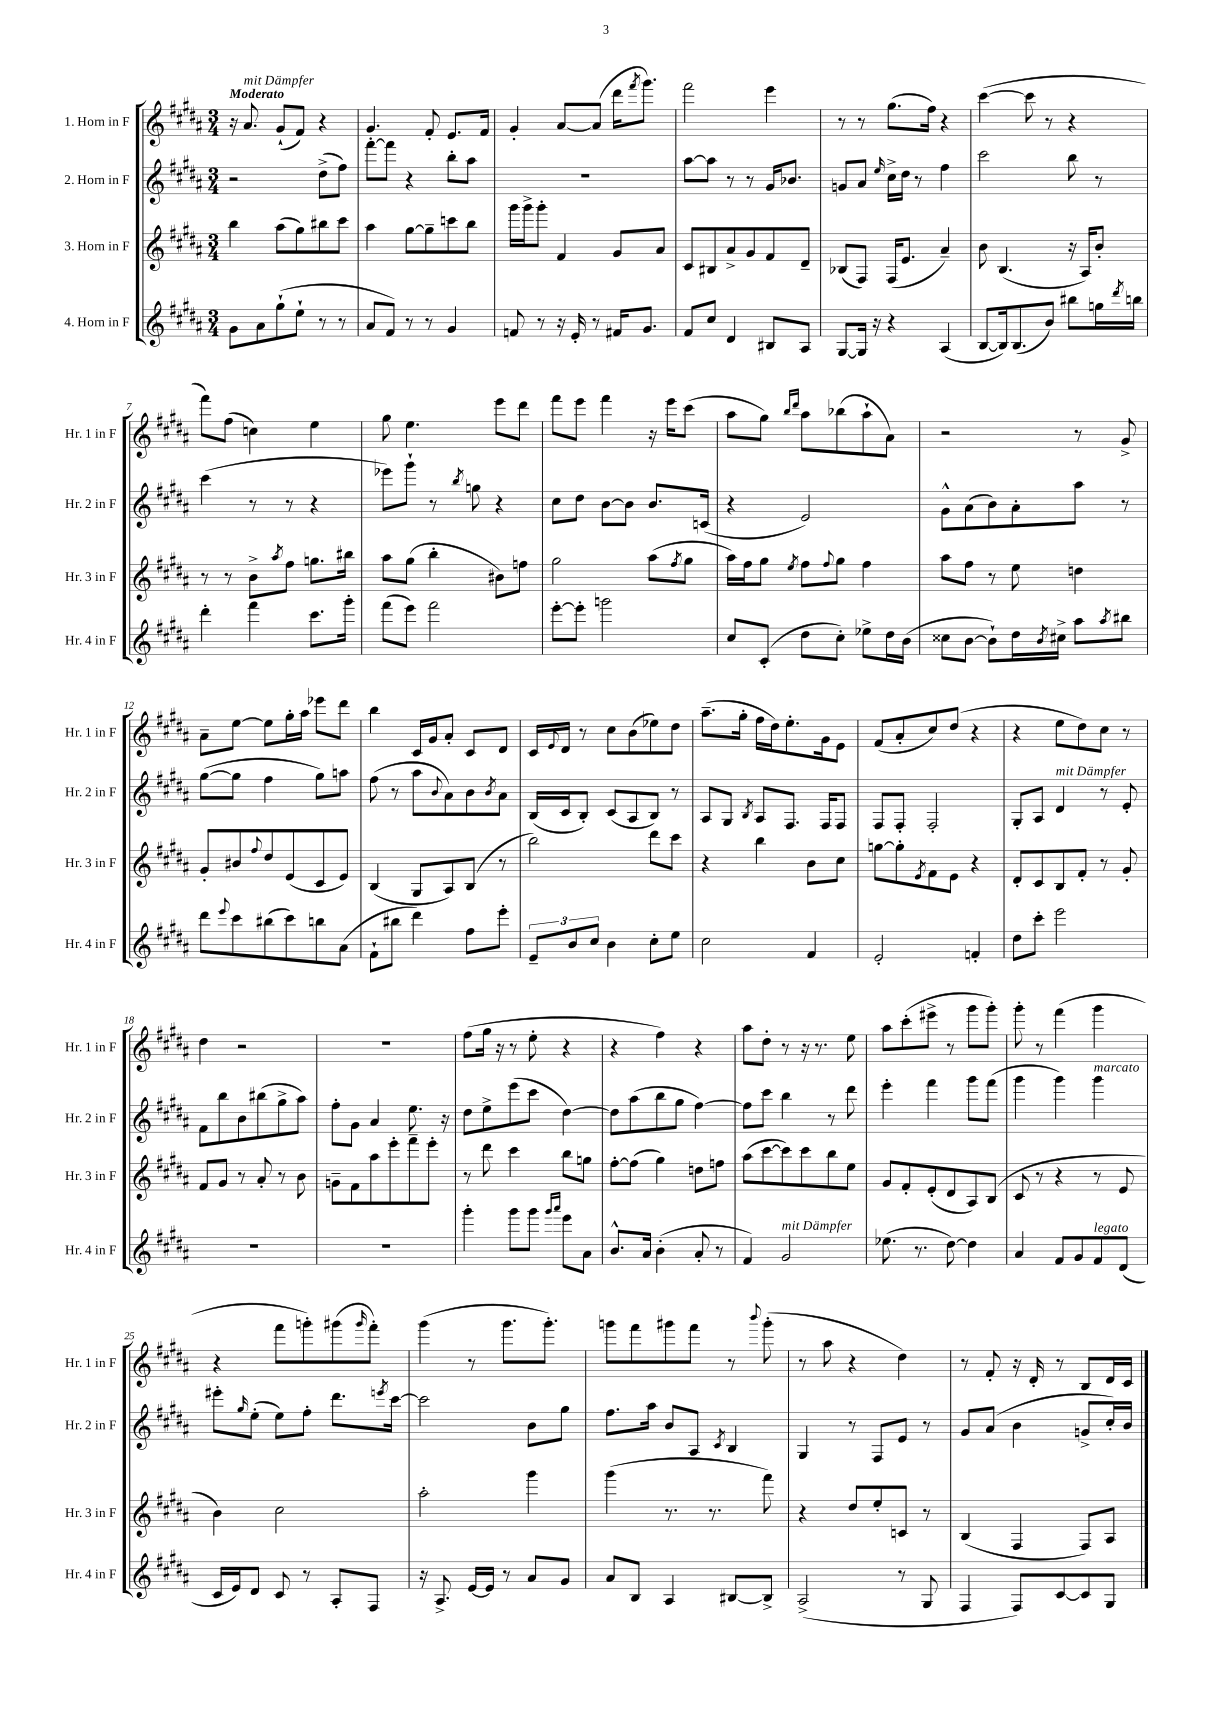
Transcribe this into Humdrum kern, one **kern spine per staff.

**kern	**kern	**kern	**kern
*staff4	*staff3	*staff2	*staff1
*clefG2	*clefG2	*clefG2	*clefG2
*k[f#c#g#d#a#]	*k[f#c#g#d#a#]	*k[f#c#g#d#a#]	*k[f#c#g#d#a#]
*M3/4	*M3/4	*M3/4	*M3/4
8g#\L	4bb\	2r	16r
.	.	.	8.a#/
8a#\	.	.	.
(8gg#`\	(8aa#\L	.	(8g#`/L
8ee`\J	8gg#\)	.	8f#/J)
8r	8bb#\	(8dd#^\L	4r
8r	8ccc#\J	8ff#\J)	.
=	=	=	=
8a#/L	4aa#\	[8fff#'\L	4.g#/
8f#/J)	.	8fff#\]J	.
8r	[8gg#\L	4r	.
8r	8gg#~\]	.	8f#'/
4g#/	8ccc\	8bb'\L	8.e/L
.	8bb\J	8aa#\J	.
.	.	.	16f#/Jk
=	=	=	=
8f/	16ggg#\LL	2.r	4g#'/
.	16ggg#^\J	.	.
8r	8ggg#'\J	.	.
16r	4f#/	.	[8a#/L
16e'/	.	.	.
8r	.	.	(8a#/]J
16f#/LK	8g#/L	.	16ddd#\LK
.	.	.	8qfff#/
8.g#/J	.	.	8.ggg#\J)
.	8a#/J	.	.
=	=	=	=
8f#/L	8c#/L	[8aa#\L	2fff#\
8cc#/J	8B#/	8aa#\]J	.
4d#/	8a#^/	8r	.
.	8g#/	8r	.
8B#/L	8f#/	16g#/LK	4eee\
.	.	8.b-/J	.
8A#/J	8d#~/J	.	.
=	=	=	=
[8G#/L	(8B-/L	8g/L	8r
16G#/]Jk	8F#/J)	8a#/J	8r
16r	.	.	.
.	.	16qqee/	.
4r	(16F#/LK	16cc#^\LL	(8.gg#\L
.	8.e/J	16dd#\JJ	.
.	.	8r	.
.	.	.	16ff#\Jk)
(4A#/	4a#~/)	4ff#\	4r
=	=	=	=
[8B/L	8b\	2ccc#\	([4ccc#\
16B/]k)	(4.B/	.	.
(8.B/	.	.	.
.	.	.	8ccc#\]
8b/J)	.	.	8r
8bb#\L	16r	8bb\	4r
.	16A#/LK)	.	.
16gg\L	8b'/J	8r	.
8qddd#/	.	.	.
16bb\JJ	.	.	.
=	=	=	=
4ddd#'\	8r	(4ccc#\	8fff#\L)
.	8r	.	(8ff#\J
4fff#\	8b^\L	8r	4cc\)
.	8qaa#/	.	.
.	8ff#\J	8r	.
8.ccc#\L	8.gg\L	4r	4ee\
16ggg#'\Jk	16bb#\Jk	.	.
=	=	=	=
(8fff#\L	8aa#\L	8eee-\L)	8gg#\
8eee\J)	(8gg#\J	8ggg#`\J	4.ee\
2fff#\	4bb'\	8r	.
.	.	8qbb/	.
.	.	8gg\	.
.	8b#\L)	4r	8eee\L
.	8ff\J	.	8ddd#\J
=	=	=	=
[8eee'\L	2gg#\	8cc#\L	8fff#\L
8eee'\]J	.	8dd#\J	8eee\J
2ggg\	.	[8b\L	4fff#\
.	.	8b\]J	.
.	(8aa#\L	8.b/L	16r
.	.	.	16eee\LK
.	8qff#/	.	.
.	8gg#\J	.	(8ccc#\J
.	.	(16c/Jk	.
=	=	=	=
8cc#/L	16aa#\LL)	4r	8aa#\L
.	16ff#\J	.	.
(8c#'/J	8gg#\J	.	8gg#\J)
.	.	.	16qqbb/LL
.	8qee/	.	16qqddd#/JJ
8dd#\L	8ff#\L	2e/)	8aa#\L
.	8qqff#/	.	.
8cc#'\J)	8gg#\J	.	(8bb-\
8ee-^\L	4ff#\	.	8aa#`\
16dd#\L	.	.	8a#\J)
(16b\JJ	.	.	.
=	=	=	=
8cc##\L	8aa#\L	8g#^^\L	2r
[8b\J	8ff#\J	(8a#\	.
8b`\]L)	8r	8b\)	.
16dd#\L	8ee\	8a#'\	.
8qb/	.	.	.
16cc#^\JJ	.	.	.
8aa#\L	4dd\	8aa#\J	8r
8qaa#/	.	.	.
8bb#\J	.	8r	8g#^/
=	=	=	=
8ddd#\L	8g#'/L	([8gg#\L	8a#~\L
8qqeee/	.	.	.
8ccc#\	8b#/	8gg#\]J	[8ee\J
.	8qqff#/	.	.
(8bb#\	8dd#/	4ff#\	8ee\]L
8ccc#\)	(8e/	.	16gg#'\L
.	.	.	16aa#\JJ
8bb\	8c#/	8gg#\L)	8eee-\L
(8a#\J	8e/J)	8aa\J	8ddd#\J
=	=	=	=
8f#`\L	(4B/	(8ff#\	4bb\
8bb#\J	.	8r	.
4ddd#\)	8G#/L	8aa#\L	16c#/LL
.	.	.	16g#/J
.	.	8qqb/	.
.	8A#/)	8a#\)	8a#'/J
8ff#\L	(8B/J	8b\	8c#/L
.	.	8qb/	.
8eee'\J	8r	8a#\J	8d#/J
=	=	=	=
12e~/L	2bb\)	(16B/LL	16c#/LL
.	.	.	8qqe/
.	.	16c#/J	16d#/JJ
12b/	.	.	.
.	.	8B'/J)	8r
12cc#/J	.	.	.
4b\	.	(8c#/L	8cc#\L
.	.	8A#/	(8b\
8cc#'\L	8ddd#\L	8B/J)	8ee-\)
8ee\J	8ccc#\J	8r	8dd#\J
=	=	=	=
2cc#\	4r	8A#/L	(8.aa#~\L
.	.	8G#/J	.
.	.	.	16gg#'\Jk
.	.	8qB/	.
.	4bb\	8A#/L	16ff#\LL
.	.	.	16dd#\J)
.	.	8.F#/J	8.ee'\
4f#/	8b\L	.	.
.	.	16F#/LK	16g#\k
.	8cc#\J	8F#/J	8e\J
=	=	=	=
2e'/	[8gg\L	8F#/L	(8f#/L
.	8gg'\]	8F#'/J	8a#'/
.	8qe/	.	.
.	8f#\	2F#'/	8cc#/)
.	8e\J	.	(8dd#/J
4f'/	4r	.	4r
=	=	=	=
8dd#\L	8d#'/L	8G#'/L	4r
8ccc#'\J	8c#/	8A#/J	.
2eee\	8B/	4d#/	8ee\L
.	8f#'/J	.	8dd#\)
.	8r	8r	8cc#\J
.	8g#'/	8e'/	8r
=	=	=	=
2.r	8f#/L	8f#\L	4dd#\
.	8g#/J	8bb\	.
.	8r	8b\	2r
.	8a#'/	(8bb#\	.
.	8r	8gg#^\	.
.	8b\	8aa#\J)	.
=	=	=	=
2.r	8g~\L	8ff#'\L	2.r
.	8f#\	8g#\J	.
.	8aa#\	4a#/	.
.	8eee'\	.	.
.	8fff#~\	8.ee\	.
.	8eee'\J	.	.
.	.	16r	.
=	=	=	=
4ggg#'\	8r	8dd#\L	(8ff#\L
.	8ddd#\	8ee^\	16gg#\Jk
.	.	.	16r
8ggg#\L	4ccc#\	(8eee\	8r
8ggg#\J	.	8ccc#\J	8ee'\
16qqggg#/LL	.	.	.
16qqaaa#/JJ	.	.	.
8eee\L	8bb\L	[4dd#\)	4r
8a#\J	8gg\J	.	.
=	=	=	=
8.b^^/L	[8ff#'\L	8dd#\]L	4r
.	(8ff#\]J	(8aa#\	.
16a#/Jk	.	.	.
(4b'\	4gg#\)	8bb\	4ff#\)
.	.	8gg#\J	.
8a#'/	8dd\L	[4ff#\)	4r
8r	8ff\J	.	.
=	=	=	=
4f#/)	(8aa#\L	8ff#\]L	8aa#\L
.	[8ccc#\	8ccc#\J	8dd#'\J
2g#/	8ccc#\])	4bb\	8r
.	8ccc#\	.	16r
.	.	.	8.r
.	8bb\	8r	.
.	8ee\J	8ddd#\	8ee\
=	=	=	=
(8.ee-\	8g#/L	4eee'\	8aa#\L
.	8f#'/	.	(8ccc#'\
8.r	.	.	.
.	(8e'/	4fff#\	8eee#^\J
[8dd#\)	8d#/	.	8r
4dd#\]	8A#/)	8ggg#\L	8ggg#\L
.	(8B/J	(8fff#\J	8ggg#'\J)
=	=	=	=
4a#/	8c#/	4ggg#\	8ggg#'\
.	8r	.	8r
8f#/L	4r	4ggg#\)	(4fff#\
8g#/	.	.	.
8f#/	8r	4ggg#\	4ggg#\
(8d#/J	8e/	.	.
=	=	=	=
16c#/LL	4b\)	8eee#'\L	4r
16e/J)	.	.	.
.	.	16qqgg#/	.
8d#/J	.	(8ee'\J	.
8c#/	2cc#\	8ee\L)	8fff#\L
8r	.	8ff#'\J	8ggg'\)
8A#'/L	.	8.ddd#\L	(8ggg#\
.	.	.	16qqggg#/
8F#/J	.	.	8fff#'\J)
.	.	8qeee/	.
.	.	[16ccc#\Jk	.
=	=	=	=
16r	2aa#'\	2ccc#\]	(4ggg#\
8.A#^/	.	.	.
[16e/LL	.	.	8r
16e/]JJ	.	.	.
8r	.	.	8.ggg#\L
8a#/L	4ggg#\	8b\L	.
.	.	.	8.ggg#'\J)
8g#/J	.	8gg#\J	.
=	=	=	=
8a#/L	(4ggg#\	8.ff#\L	8ggg\L
8B/J	.	.	8fff#\
.	.	16aa#\Jk	.
4A#/	8.r	8b/L	8ggg#\
.	.	8A#/J	8fff#\J
.	8.r	.	.
.	.	8qc#/	.
[8B#/L	.	4B/	8r
.	.	.	8qqbbb/
8B#^/]J	8fff#\)	.	(8ggg#'\
=	=	=	=
(2A#^/	4r	4G#/	8r
.	.	.	8aa#\
.	8dd#/L	8r	4r
.	8ee'/	8F#/L	.
8r	8c/J	8e/J	4dd#\)
8G#/	8r	8r	.
=	=	=	=
4F#/	(4B/	8g#/L	8r
.	.	(8a#/J	8f#'/
8F#/L)	4F#/	4b\	16r
.	.	.	16d#'/
[8c#/	.	.	8r
8c#/]	8F#/L)	8g^/L	8B/L
8G#/J	8A#/J	16cc#'/L)	16d#/L
.	.	16b/JJ	16c#/JJ
==	==	==	==
*-	*-	*-	*-
